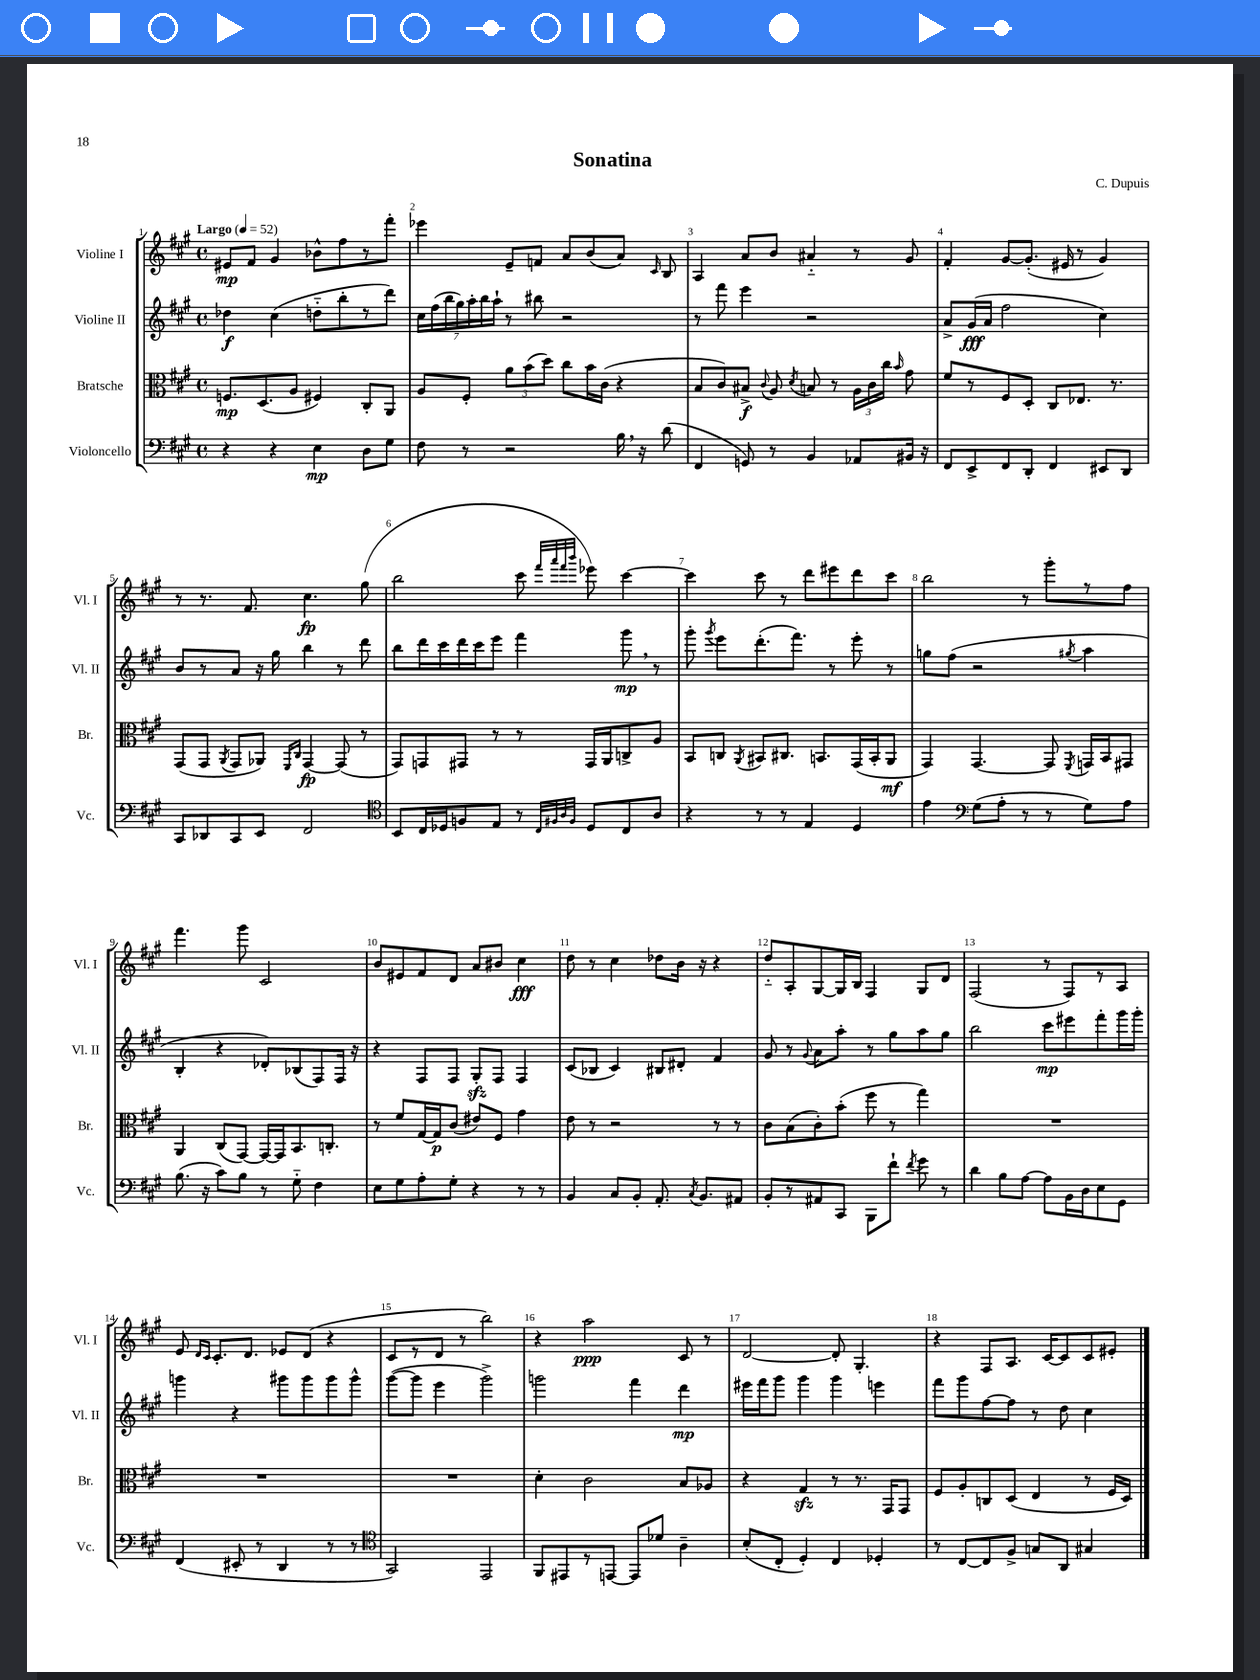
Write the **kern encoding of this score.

**kern	**kern	**kern	**kern
*staff4	*staff3	*staff2	*staff1
*clefF4	*clefC3	*clefG2	*clefG2
*k[f#c#g#]	*k[f#c#g#]	*k[f#c#g#]	*k[f#c#g#]
*M4/4	*M4/4	*M4/4	*M4/4
*met(c)	*met(c)	*met(c)	*met(c)
*MM52	*MM52	*MM52	*MM52
4r	8.F/L	4dd-\	8e#/L
.	.	.	8f#/J
.	(8.D/	.	.
4r	.	(4cc#\	4g#/
.	8A/J	.	.
4E\	4F#/)	8dd'~\L	8b-^^\L
.	.	8bb'\	8ff#\
8D\L	8C#'/L	8r	8r
8G#\J	8AA/J	8ddd\J)	8fff#'\J
=	=	=	=
8F#\	8A/L	28cc#\LL	4eee-\
.	.	(28ff#\	.
.	.	28bb\	.
.	.	28gg#\)	.
8r	8F#'/J	.	.
.	.	28aa'\	.
.	.	28bb\	.
.	.	28aa`\JJ	.
2r	12a\L	8r	8e~/L
.	(12b\	.	.
.	.	8bb#\	8f/J
.	12dd\J)	.	.
.	8cc#\L	2r	8a/L
.	16b\L	.	(8b/
.	(16c#\JJ	.	.
16B\	4r	.	8a/J)
16r	.	.	.
.	.	.	16qqc#/
(8d\	.	.	8B/
=	=	=	=
4FF#/	8B/L	8r	4A/
.	8c#/)	8fff#\	.
8GG/)	8B#^/J	4eee\	8a/L
.	8qqc#/	.	.
8r	8A/	.	8b/J
.	8qd/	.	.
4BB/	8B/	2r	4a#'~/
.	8r	.	.
8AA-/L	24A\LL	.	8r
.	24c#\	.	.
.	24cc#\JJ	.	.
.	16qqb/	.	.
16BB#/Jk	8g#\	.	8g#/
16r	.	.	.
=	=	=	=
8FF#/L	8f#/L	8a^/L	4f#'/
8EE^/	8r	(16g#/L	.
.	.	16a/JJ	.
8FF#/	8F#/	2ff#\	[8g#/L
8DD'/J	8D'/J	.	(8.g#'/]J
4FF#/	8C#/L	.	.
.	.	.	16e#/
.	8.E-/J	.	8r
8EE#/L	.	4cc#\)	4g#/)
.	8.r	.	.
8DD/J	.	.	.
=	=	=	=
8CC#/L	(8GG#/L	8b/L	8r
8DD-/	8GG#/J	8r	8.r
.	8qAA/	.	.
8CC#/	8GG#/L	8a/J	.
.	.	.	8.f#/
8EE/J	8AA-/J)	16r	.
.	.	16gg#\	.
.	16qqFF#/LL	.	.
.	16qqC#/JJ	.	.
2FF#/	[4GG#/	4bb\	4.cc#\
.	(8GG#/]	8r	.
.	8r	8ddd\	(8gg#\
=	=	=	=
*clefC4	*	*	*
8BB/L	8GG#/L)	8bb\L	2bb\
16C#/L	8GG/	16ddd\L	.
16D-/J	.	16ccc#\	.
8F/	8GG#/J	16ddd\	.
.	.	16ccc#\J	.
8E/J	8r	8eee\J	.
8r	8r	4fff#\	8ccc#\
32qqC#/LLL	.	.	32qqfff#/LLL
32qqF#/	.	.	32qqaaa/
32qqA/	.	.	32qqfff#/
32qqF#/JJJ	.	.	32qqbbb/JJJ
8D-/L	16GG#/LL	.	8eee-\)
.	16AA/J	.	.
8C#/	8C^/	8ggg#\	[4ccc#\
8A/J	8A/J	8r	.
=	=	=	=
4r	8BB/L	8ggg#'\	4ccc#\]
.	.	8qggg#/	.
.	8C/J	8eee\L	.
.	8qAA/	.	.
8r	8BB#/L	(8.ddd'\	8ccc#\
8r	8.C#/J	.	8r
.	.	8.fff#\J)	.
4E/	.	.	8ddd\L
.	8.BB/L	.	.
.	.	8r	8eee#\
4D/	(16GG#/L	8eee'\	8ddd\
.	16BB'/J	.	.
.	8AA/J	8r	8ccc#\J
=	=	=	=
4e\	4GG#/)	8gg\L	2bb\
.	.	(8ff#\J	.
*clefF4	*	*	*
(8G#\L	[4.GG#/	2r	.
8A'\J	.	.	.
8r	.	.	8r
8r	8GG#/]	.	8ggg#'\L
.	8qFF#/	8qgg#/	.
8G#\L)	16GG/LL	4aa\	8r
.	16BB/J	.	.
8A\J	8GG#/J	.	8ff#\J
=	=	=	=
(8.B\	4AA/	4B'/	4.fff#\
16r	.	.	.
8c#\L)	(8C#/L	4r	.
8B\J	[8GG#/J)	.	8ggg#\
8r	16GG#/_LL	8d-'/L)	2c#/
.	16GG#/]J	.	.
8G#'~\	8.BB/	(8B-/	.
4F#\	.	8F#/)	.
.	8.C'/J	.	.
.	.	16F#/Jk	.
.	.	16r	.
=	=	=	=
8E\L	8r	4r	8b/L
8G#\	8f#/L	.	8e#/
8A'\	[16G#/L	8F#/L	8f#/
.	16G#/]J	.	.
8G#'\J	(8c#/J	8F#/J	8d/J
4r	8e#/L)	8G#'/L	8a/L
.	8F#/J	8F#/J	8b#/J
8r	4g#\	4F#/	4cc#\
8r	.	.	.
=	=	=	=
4BB/	8e\	(8c#/L	8dd\
.	8r	8B-/J	8r
8C#/L	2r	4c#/)	4cc#\
8BB'/J	.	.	.
8.AA'/	.	8B#/L	8dd-\L
.	.	8d#'/J	16b\Jk
8qC#/	.	.	.
8.BB/L	.	.	16r
.	8r	4f#/	4r
8AA#/J	8r	.	.
=	=	=	=
8BB'/L	8c#\L	8g#/	8dd'~/L
8r	(8B\	8r	8A'/
.	.	8qqg#/	.
8AA#/	8c#'\)	8a\L	[8G#/
8CC#/J	(8b'\J	8aa'\J	16G#/]L
.	.	.	16B/JJ
8BBB\L	8ff#\	8r	4F#/
8f#`\J	8r	8gg#\L	.
8qf#/	.	.	.
8g#\	4gg#\)	8aa\	8G#/L
8r	.	8gg#\J	8d/J
=	=	=	=
4d\	1r	2bb\	(2F#/
8B\L	.	.	.
[8A\J	.	.	.
8A\]L	.	8ccc#\L	8r
16BB\L	.	8eee#\	8F#/L)
16D\J	.	.	.
8E\	.	8fff#'\	8r
8GG#\J	.	16ggg#\L	8A/J
.	.	16ggg#'\JJ	.
=	=	=	=
(4FF#/	1r	4ggg\	8e/
.	.	.	16qqd/LL
.	.	.	16qqc#/JJ
.	.	.	8.c#'/L
8EE#'/	.	4r	.
.	.	.	8.d/J
8r	.	.	.
4DD/	.	8ggg#\L	8e-/L
.	.	8ggg#\	(8d/J
8r	.	8ggg#\	4r
8r	.	8ggg#^^\J	.
=	=	=	=
*clefC4	*	*	*
2GG#/)	1r	([8ggg#\L	8c#/L
.	.	8ggg#\]J	8r
.	.	4eee\	8d/J
.	.	.	8r
2EE/	.	2ggg#^\)	2bb\)
=	=	=	=
8FF#/L	4d'\	2ggg\	4r
8EE#/	.	.	.
8r	2c#\	.	2aa\
[8EE/J	.	.	.
8EE/]L	.	4fff#\	.
8d-/J	.	.	.
4A~\	8B/L	4ddd\	8c#/
.	8A-/J	.	8r
=	=	=	=
(8B'/L	4r	16eee#\LL	[2d/
.	.	16fff#\J	.
8C#'/J	.	8ggg#\J	.
4D'/)	4G#/	4ggg#\	.
4C#/	8r	4ggg#\	8d'/]
.	8.r	.	4.G#'/
4D-'/	.	4eee\	.
.	16GG#/LK	.	.
.	8GG#/J	.	.
=	=	=	=
8r	8F#/L	8fff#\L	4r
[8C#/L	8A'/	8ggg#\	.
8C#/]	8C/	[8ff#\	8F#/L
8F#^/J	(8D/J	8ff#\]J	8.A/J
8G/L	4E/	8r	.
.	.	.	[16c#/LK
8AA/J	.	8dd\	8c#/]
4G#/	8r	4cc#\	8c#/
.	16F#/LL	.	8e#'/J
.	16D/JJ)	.	.
==	==	==	==
*-	*-	*-	*-
